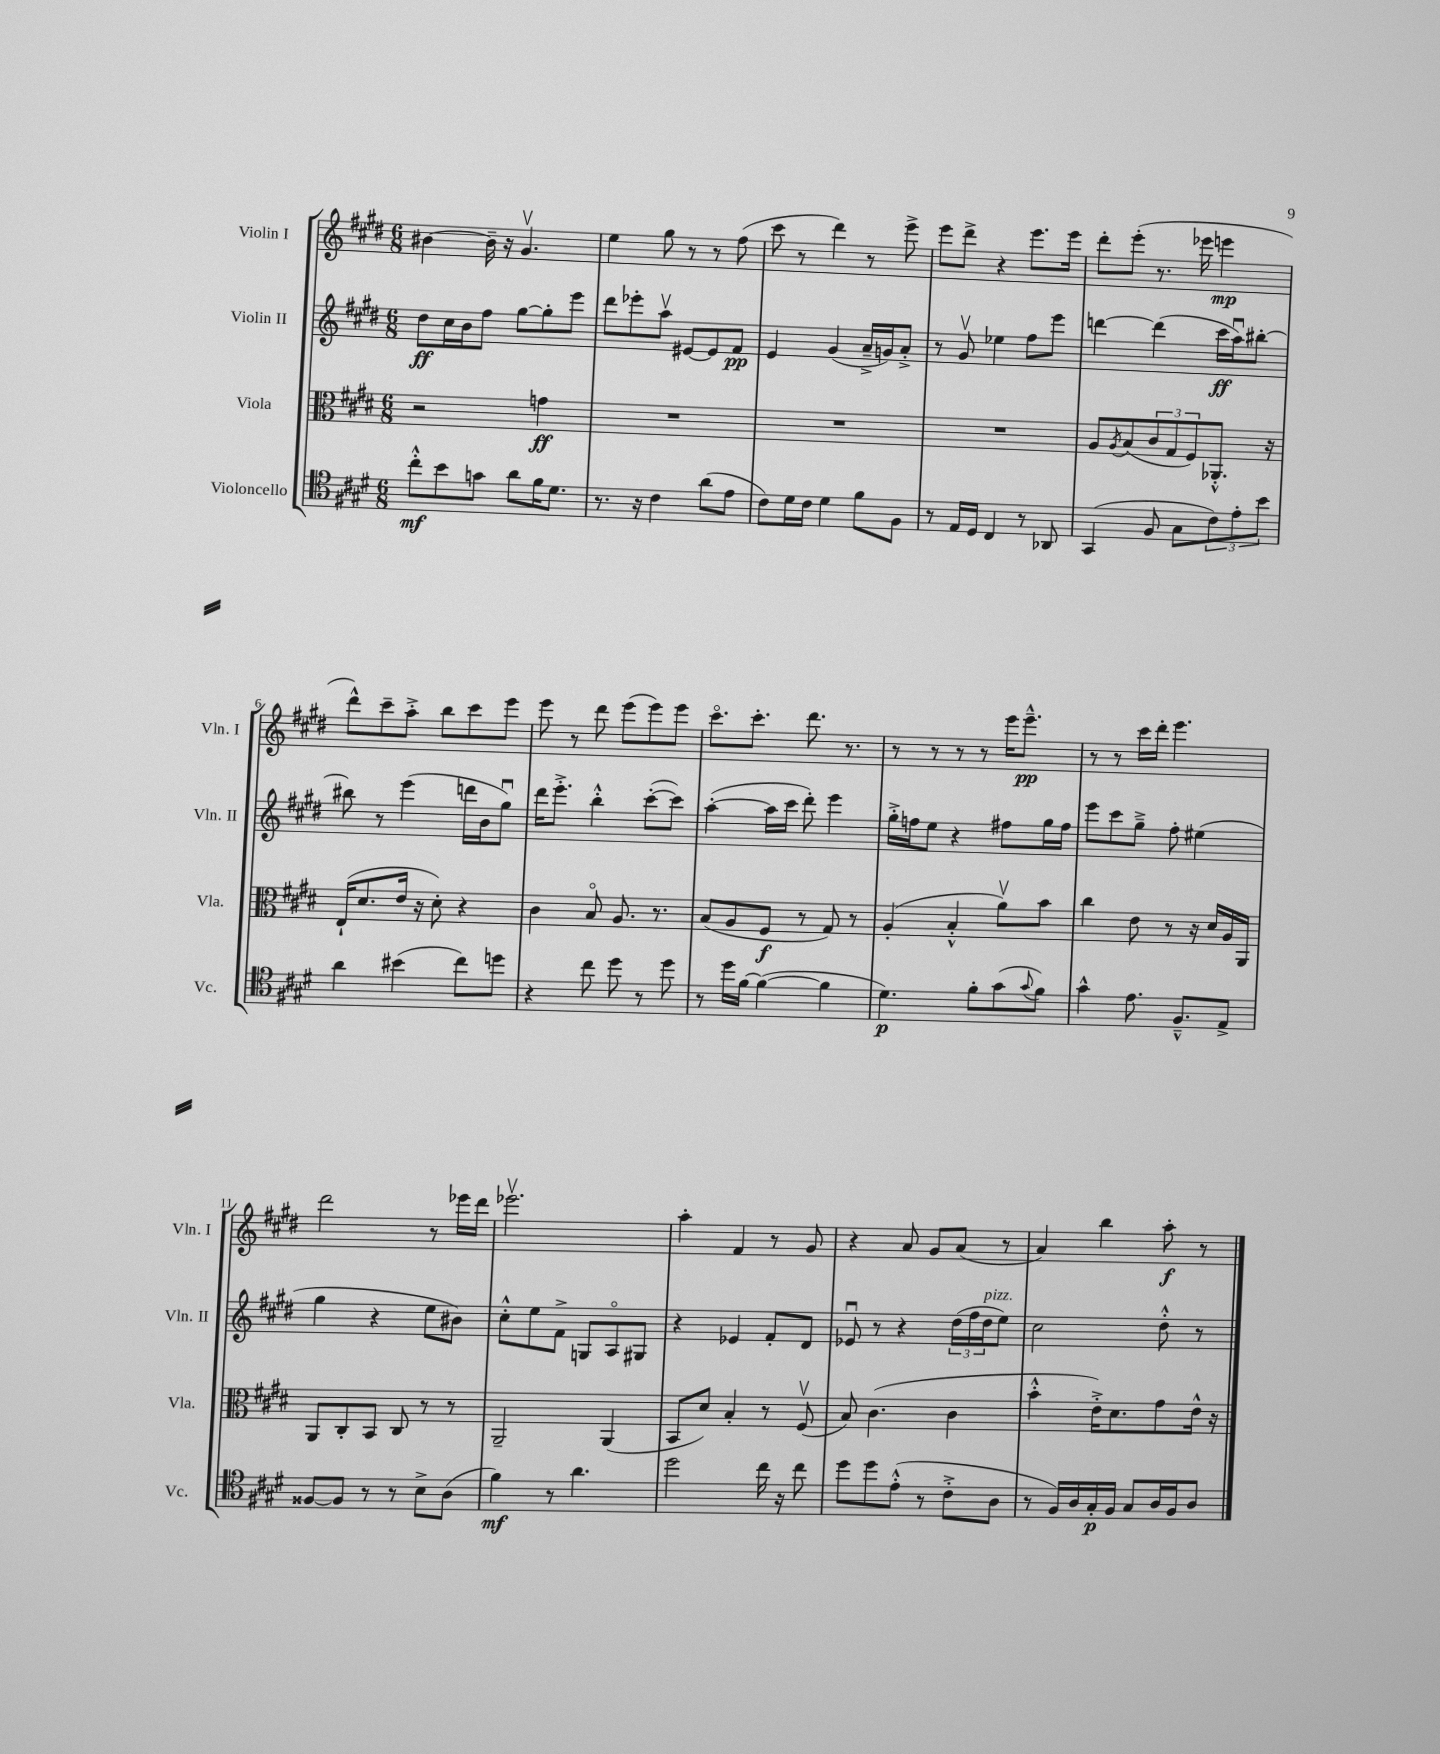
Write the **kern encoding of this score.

**kern	**dynam	**kern	**dynam	**kern	**dynam	**kern	**dynam
*part4	*part4	*part3	*part3	*part2	*part2	*part1	*part1
*staff4	*staff4	*staff3	*staff3	*staff2	*staff2	*staff1	*staff1
*I"Violoncello	*	*I"Viola	*	*I"Violin II	*	*I"Violin I	*
*I'Vc.	*	*I'Vla.	*	*I'Vln. II	*	*I'Vln. I	*
*clefC4	*	*clefC3	*	*clefG2	*	*clefG2	*
*k[f#c#g#d#]	*	*k[f#c#g#d#]	*	*k[f#c#g#d#]	*	*k[f#c#g#d#]	*
*M6/8	*	*M6/8	*	*M6/8	*	*M6/8	*
=1	=1	=1	=1	=1	=1	=1	=1
8cc#'^^\L	mf	2r	.	8dd#\L	ff	[4b#X\	.
8b\	.	.	.	16cc#\L	.	.	.
.	.	.	.	16b\J	.	.	.
8gn\J	.	.	.	8ff#\J	.	16b#~\]	.
.	.	.	.	.	.	16r	.
8a\L	.	.	.	[8gg#\L	.	4.g#v/	.
16f#\K	.	4gn\	ff	8gg#'\]	.	.	.
8.d#\J	.	.	.	.	.	.	.
.	.	.	.	8eee\J	.	.	.
=2	=2	=2	=2	=2	=2	=2	=2
8.r	.	2.r	.	8ddd#\L	.	4ee\	.
.	.	.	.	8eee-X'\	.	.	.
16r	.	.	.	.	.	.	.
4c#\	.	.	.	8aav\J	.	8gg#\	.
.	.	.	.	[8e#X/L	.	8r	.
(8a\L	.	.	.	8e#/]	.	8r	.
8e\J	.	.	.	8f#/J	pp	(8ff#\	.
=3	=3	=3	=3	=3	=3	=3	=3
8c#\L)	.	2.r	.	4e/	.	8ccc#\	.
16d#\L	.	.	.	.	.	8r	.
16c#\JJ	.	.	.	.	.	.	.
4d#\	.	.	.	(4g#/	.	4ddd#\)	.
8f#\L	.	.	.	16a~^/LL	.	8r	.
.	.	.	.	16gn/J)	.	.	.
8F#\J	.	.	.	8a'^/J	.	8eee^\	.
=4	=4	=4	=4	=4	=4	=4	=4
8r	.	2.r	.	8r	.	8eee\L	.
16E/LL	.	.	.	8g#v/	.	8ddd#^\J	.
16D#/JJ	.	.	.	.	.	.	.
4C#/	.	.	.	4ee-X\	.	4r	.
8r	.	.	.	8ff#\L	.	8.eee\L	.
8AA-X/	.	.	.	8eee\J	.	.	.
.	.	.	.	.	.	16eee\Jk	.
=5	=5	=5	=5	=5	=5	=5	=5
(4GG#/	.	8A/L	.	[4dddn\	.	8ddd#'\L	.
.	.	8qA/	.	.	.	.	.
.	.	(8B/	.	.	.	(8eee'\J	.
8F#/	.	12c#/	.	(4ddd\]	.	8.r	.
.	.	12G#/	.	.	.	.	.
8G#\L	.	.	.	.	.	.	.
.	.	12F#/)	.	.	.	.	.
.	.	.	.	.	.	16eee-X\	.
12c#\)	.	8.AA-X'^^/J	.	16ccc#\LL	ff	4eeen\	mp
.	.	.	.	16aau\J)	.	.	.
12e'\	.	.	.	.	.	.	.
.	.	.	.	[8bb#X'\J	.	.	.
12b\J	.	.	.	.	.	.	.
.	.	16r	.	.	.	.	.
!!LO:LB:g=z
=6	=6	=6	=6	=6	=6	=6	=6
4a\	.	(16E`/KL	.	8bb#X\]	.	8ddd#^^\L)	.
.	.	8.d#/	.	.	.	.	.
.	.	.	.	8r	.	8ccc#~\	.
(4b#X\	.	16e/Jk	.	(4eee\	.	8aa'^\J	.
.	.	16r	.	.	.	.	.
.	.	8d#'\)	.	.	.	8bb\L	.
8cc#\L)	.	4r	.	16dddn\LL	.	8ccc#\	.
.	.	.	.	16b\J	.	.	.
8ddn\J	.	.	.	8gg#u\J)	.	8eee\J	.
=7	=7	=7	=7	=7	=7	=7	=7
4r	.	4c#\	.	16ddd#\KL	.	8eee\	.
.	.	.	.	8.eee'^\J	.	.	.
.	.	.	.	.	.	8r	.
8cc#\	.	8B/	.	4bb'^^\	.	8ddd#\	.
8dd#\	.	8.A/	.	.	.	(8eee\L	.
8r	.	.	.	([8ccc#'\L	.	8eee\)	.
.	.	8.r	.	.	.	.	.
8dd#\	.	.	.	8ccc#\J])	.	8eee\J	.
=8	=8	=8	=8	=8	=8	=8	=8
8r	.	(8B/L	.	([4aa'\	.	8.ccc#\L	.
16dd#\LL	.	8A/	.	.	.	.	.
[16f#\JJ	.	.	.	.	.	8.ccc#'\J	.
(4f#\_	.	8F#/J	f	16aa\LL]	.	.	.
.	.	.	.	16ccc#\JJ	.	.	.
.	.	8r	.	8ddd#'\)	.	8.ddd#\	.
4f#\]	.	8G#/)	.	4eee\	.	.	.
.	.	.	.	.	.	8.r	.
.	.	8r	.	.	.	.	.
=9	=9	=9	=9	=9	=9	=9	=9
4.d#\)	p	(4A'/	.	16gg#'^\LL	.	8r	.
.	.	.	.	16ffn\J	.	.	.
.	.	.	.	8ee\J	.	8r	.
.	.	4B'^^/	.	4r	.	8r	.
8f#'\L	.	.	.	.	.	8r	.
(8g#\	.	8av\L)	.	8ff#X\L	.	16eee\KL	.
.	.	.	.	.	.	8.eee~^^\J	pp
8qqg#/	.	.	.	.	.	.	.
8f#\J)	.	8b\J	.	16gg#\L	.	.	.
.	.	.	.	16ff#\JJ	.	.	.
=10	=10	=10	=10	=10	=10	=10	=10
4g#^^\	.	4cc#\	.	8eee\L	.	8r	.
.	.	.	.	8ccc#\	.	8r	.
8.e\	.	8e\	.	8gg#~^\J	.	16ccc#\LL	.
.	.	.	.	.	.	16ddd#'\JJ	.
.	.	8r	.	8ff#'\	.	4.eee\	.
8.F#~^^/L	.	.	.	.	.	.	.
.	.	16r	.	(4ee#X\	.	.	.
.	.	16d#/LL	.	.	.	.	.
8E^/J	.	16A/	.	.	.	.	.
.	.	16AA/JJ	.	.	.	.	.
!!LO:LB:g=z
=11	=11	=11	=11	=11	=11	=11	=11
[8F##X/L	.	8AA/L	.	4gg#\	.	2ddd#\	.
8F##/J]	.	8C#'/	.	.	.	.	.
8r	.	8BB/J	.	4r	.	.	.
8r	.	8C#/	.	.	.	.	.
8B^\L	.	8r	.	8ee\L	.	8r	.
(8A\J	.	8r	.	8b#X\J)	.	16eee-X\LL	.
.	.	.	.	.	.	16ddd#\JJ	.
=12	=12	=12	=12	=12	=12	=12	=12
4f#\)	mf	2AA~/	.	8cc#'^^\L	.	2.eee-Xv\	.
.	.	.	.	8ee\	.	.	.
8r	.	.	.	8f#^\J	.	.	.
4.a\	.	.	.	8Gn/L	.	.	.
.	.	(4AA/	.	8A/	.	.	.
.	.	.	.	8G#X/J	.	.	.
=13	=13	=13	=13	=13	=13	=13	=13
2dd#\	.	8BB/L	.	4r	.	4aa'\	.
.	.	8d#/J)	.	.	.	.	.
.	.	4B'/	.	4e-X/	.	4f#/	.
16cc#\	.	8r	.	8f#'/L	.	8r	.
16r	.	.	.	.	.	.	.
8cc#\	.	(8F#v/	.	8d#/J	.	8g#/	.
=14	=14	=14	=14	=14	=14	=14	=14
8dd#\L	.	8B/)	.	8e-Xu/	.	4r	.
8dd#\	.	(4.c#\	.	8r	.	.	.
(8e'^^\J	.	.	.	4r	.	8a/	.
8r	.	.	.	.	.	8g#/L	.
8c#'^\L	.	4c#\	.	(24dd#\LL	.	(8a/J	.
.	.	.	.	24ff#\	.	.	.
!	!	!	!	!LO:TX:a:i:t=pizz.	!	!	!
.	.	.	.	24dd#\J	.	.	.
8A\J	.	.	.	8ee\J)	.	8r	.
=15	=15	=15	=15	=15	=15	=15	=15
8r	.	4b'^^\	.	2cc#\	.	4a/)	.
16F#/LL)	.	.	.	.	.	.	.
16A/	.	.	.	.	.	.	.
16G#'/	p	16e'^\KL)	.	.	.	4bb\	.
16F#/JJ	.	8.d#\	.	.	.	.	.
8G#/L	.	.	.	.	.	.	.
16A/L	.	8g#\	.	8dd#'^^\	.	8aa'\	f
16F#/J	.	.	.	.	.	.	.
8A/J	.	16e^^\Jk	.	8r	.	8r	.
.	.	16r	.	.	.	.	.
==	==	==	==	==	==	==	==
*-	*-	*-	*-	*-	*-	*-	*-
